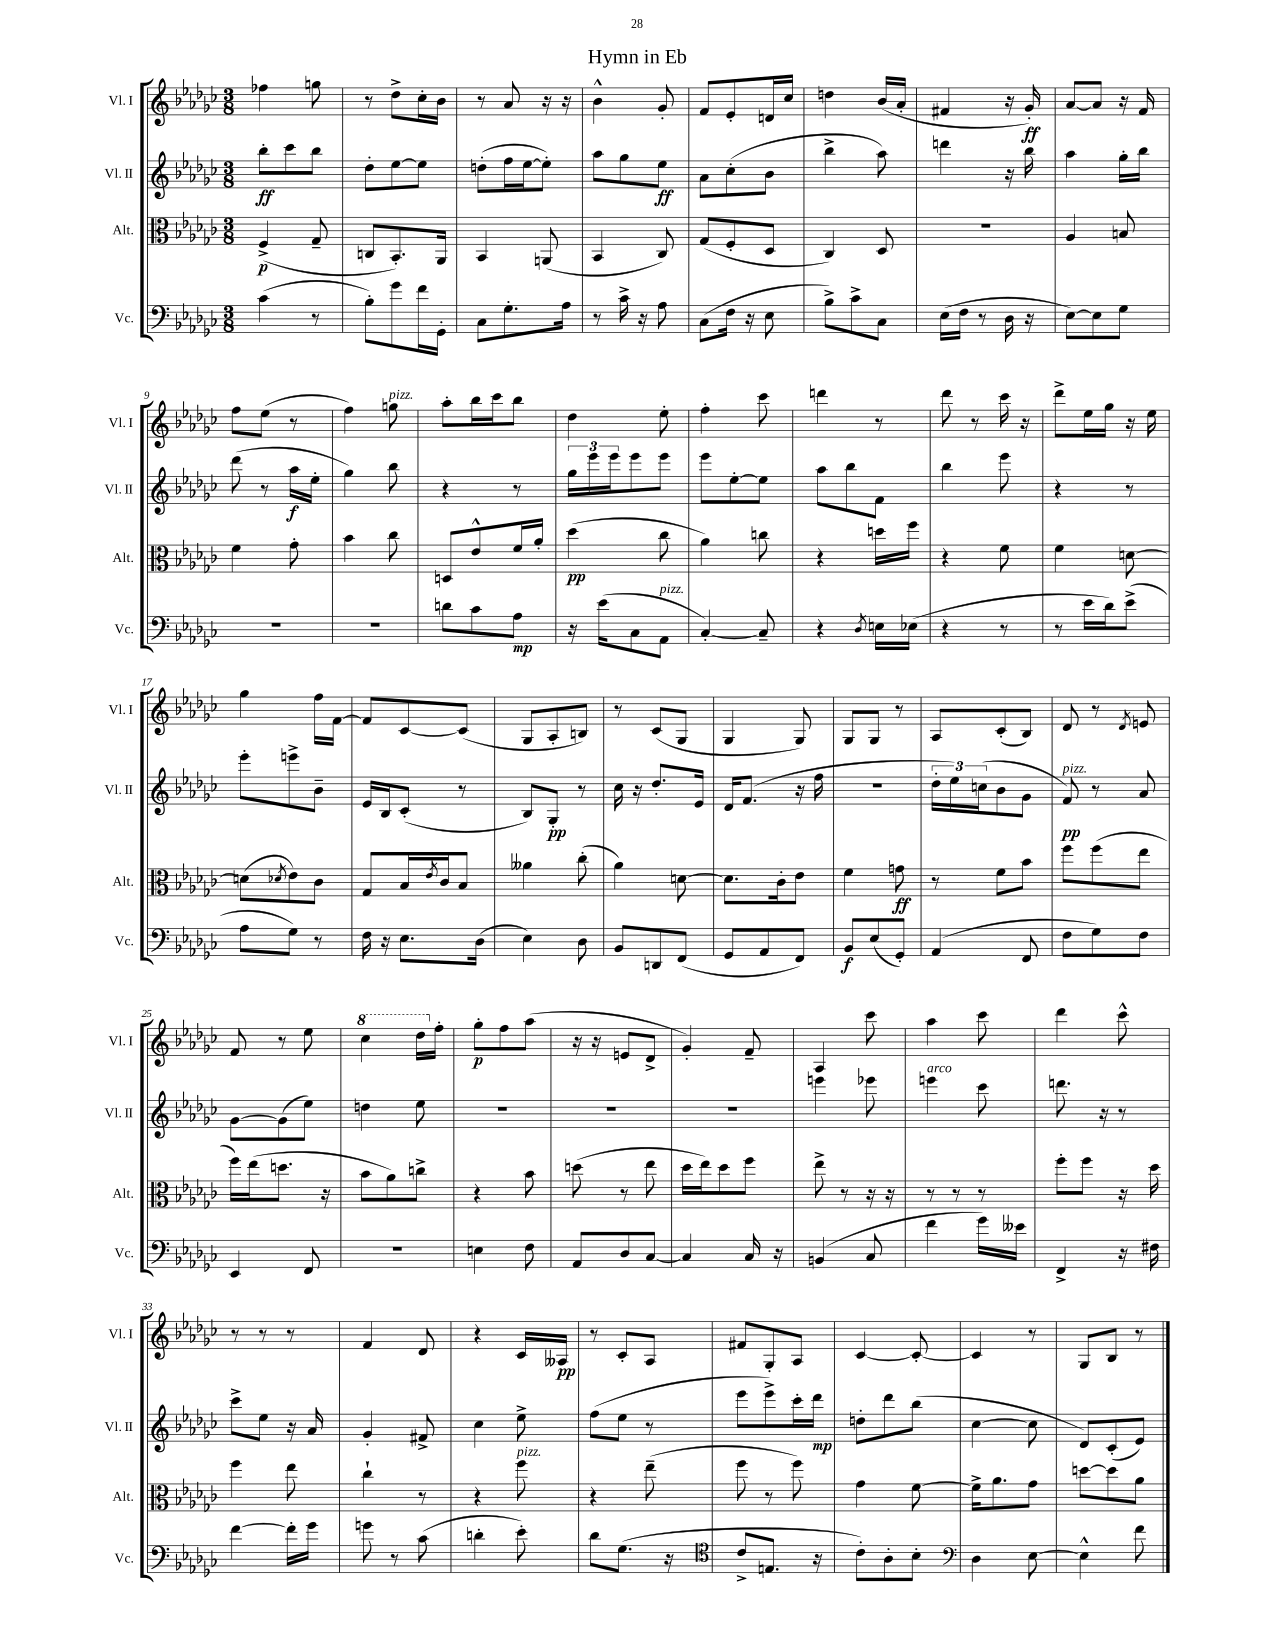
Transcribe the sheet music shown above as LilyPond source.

\header { title = "Hymn in Eb" }
<<
\new StaffGroup <<
\new Staff = "s0" \with { instrumentName = "Vl. I" shortInstrumentName = "Vl. I" } {
    \clef treble \key ges \major \numericTimeSignature \time 3/8
    fes''4 g''8 |
    r8 des''8-> ces''16-. bes'16 |
    r8 aes'8 r16 r16 |
    bes'4-^ ges'8-. |
    f'8 ees'8-. d'16 ces''16 |
    d''4 bes'16( aes'16-. |
    fis'4 r16 ges'16-.\ff) |
    aes'8~ aes'8 r16 f'16 |
    f''8 ees''8( r8 |
    f''4) g''8^\markup { \italic "pizz." } |
    aes''8-. bes''16 ces'''16 bes''8 |
    des''4 ees''8-. |
    f''4-. ces'''8 |
    d'''4 r8 |
    des'''8 r8 ces'''16 r16 |
    des'''8-> ees''16 ges''16 r16 ees''16 |
    ges''4 f''16 f'16~ |
    f'8 ces'8~ ces'8( |
    ges8 aes8-. b8) |
    r8 ces'8( ges8 |
    ges4 ges8) |
    ges8 ges8 r8 |
    aes8 ces'8-.( bes8) |
    des'8 r8 \acciaccatura { des'8 } e'8 |
    f'8 r8 ees''8 |
    \ottava #1 ces'''4 des'''16 \ottava #0 f''16-. |
    ges''8-.\p f''8 aes''8( |
    r16 r16 e'8 des'8-> |
    ges'4-.) f'8-- |
    aes4 ces'''8 |
    aes''4 ces'''8 |
    des'''4 ces'''8-^ |
    r8 r8 r8 |
    f'4 des'8 |
    r4 ces'16 aeses16\pp |
    r8 ces'8-. aes8 |
    fis'8 ges8-. aes8 |
    ces'4~ ces'8~-. |
    ces'4 r8 |
    ges8 bes8 r8 \bar "|." |
}
\new Staff = "s1" \with { instrumentName = "Vl. II" shortInstrumentName = "Vl. II" } {
    \clef treble \key ges \major \numericTimeSignature \time 3/8
    bes''8-.\ff ces'''8 bes''8 |
    des''8-. ees''8~ ees''8 |
    d''8-.( f''16 ees''16~ ees''8-.) |
    aes''8 ges''8 ees''8\ff |
    aes'8 ces''8-.( bes'8 |
    bes''4-> aes''8) |
    d'''4 r16 bes''16 |
    aes''4 ges''16-. bes''16 |
    des'''8( r8 aes''16\f ees''16-. |
    ges''4) bes''8 |
    r4 r8 |
    \tuplet 3/2 { ges''16 ees'''16 ees'''16 } ees'''8 ees'''8 |
    ees'''8 ees''8~-. ees''8 |
    aes''8 bes''8 f'8 |
    bes''4 ees'''8 |
    r4 r8 |
    ees'''8-. e'''8-> bes'8-- |
    ees'16 bes16 ces'8-.( r8 |
    bes8) ges8-.\pp r8 |
    ces''16 r16 des''8.-. ees'16 |
    des'16 f'8.( r16 f''16 |
    R4. |
    \tuplet 3/2 { des''16-. ees''16) c''16( } bes'8 ges'8 |
    f'8\pp^\markup { \italic "pizz." }) r8 aes'8 |
    ges'8~ ges'8( ees''8) |
    d''4 ees''8 |
    R4. |
    R4. |
    R4. |
    e'''4 ees'''8 |
    e'''4^\markup { \italic "arco" } ces'''8 |
    d'''8. r16 r8 |
    ces'''8-> ees''8 r16 aes'16 |
    ges'4-. fis'8-> |
    ces''4 ees''8-> |
    f''8( ees''8 r8 |
    ees'''8 ees'''8->) ces'''16-. des'''16\mp |
    d''8-. des'''8 bes''8( |
    ces''4~ ces''8 |
    des'8) ces'8-.( ees'8) \bar "|." |
}
\new Staff = "s2" \with { instrumentName = "Alt." shortInstrumentName = "Alt." } {
    \clef alto \key ges \major \numericTimeSignature \time 3/8
    f4->\p( ges8-- |
    c8 bes,8.-.) aes,16 |
    bes,4 a,8( |
    bes,4 ces8) |
    ges8( f8-. des8 |
    ces4) des8 |
    R4. |
    aes4 b8 |
    f'4 ges'8-. |
    bes'4 ces''8 |
    d8 ees'8-^ f'16 aes'16-. |
    des''4\pp( ces''8 |
    aes'4) c''8 |
    r4 d''16 f''16 |
    r4 f'8 |
    f'4 d'8~ |
    d'8( \acciaccatura { des'8 } ees'8) ces'8 |
    ges8 bes16 \acciaccatura { ees'8 } ces'16 bes8 |
    aeses'4 ces''8-.( |
    aes'4) d'8~ |
    d'8. ces'16-. ees'8 |
    f'4 g'8\ff |
    r8 f'8 bes'8 |
    f''8 f''8( ees''8 |
    f''16) ees''16( d''8. r16 |
    bes'8 aes'8) c''8-> |
    r4 bes'8 |
    d''8( r8 ees''8 |
    des''16 ees''16) des''8 f''8 |
    ees''8-> r8 r16 r16 |
    r8 r8 r8 |
    f''8-. f''8 r16 des''16 |
    f''4 ees''8 |
    ces''4-! r8 |
    r4 f''8^\markup { \italic "pizz." } |
    r4 ees''8--( |
    f''8 r8 f''8) |
    ges'4 f'8~ |
    f'16-> aes'8. ges'8 |
    d''8~ d''8 aes'8 \bar "|." |
}
\new Staff = "s3" \with { instrumentName = "Vc." shortInstrumentName = "Vc." } {
    \clef bass \key ges \major \numericTimeSignature \time 3/8
    ces'4( r8 |
    bes8-.) ges'8 f'16 ges,16-. |
    ces8 ges8.-. aes16 |
    r8 ces'16-> r16 aes8 |
    ces8( f16 r16 ees8 |
    bes8->) ces'8-> ces8 |
    ees16( f16 r8 des16 r16 |
    ees8~) ees8 ges8 |
    R4. |
    R4. |
    d'8 ces'8 aes8\mp |
    r16 ees'16( ces8 aes,8^\markup { \italic "pizz." } |
    ces4~-.) ces8-- |
    r4 \acciaccatura { des8 } e16 ees16( |
    r4 r8 |
    r8 ees'16 des'16) ees'8->( |
    aes8 ges8) r8 |
    f16 r16 ees8. des16( |
    ees4) des8 |
    bes,8 d,8 f,8( |
    ges,8 aes,8 f,8) |
    bes,8\f ees8( ges,8-.) |
    aes,4( f,8 |
    f8 ges8) f8 |
    ees,4 f,8 |
    R4. |
    e4 f8 |
    aes,8 des8 ces8~ |
    ces4 ces16 r16 |
    b,4( ces8 |
    f'4 ges'16) eeses'16 |
    f,4-> r16 fis16 |
    f'4~ f'16-. ges'16 |
    g'8 r8 ces'8( |
    d'4-. ees'8-.) |
    des'8 ges8.( r16 |
    \clef tenor ces'8-> e8. r16 |
    ces'8-.) aes8-. bes8-. |
    \clef bass des4 ees8~ |
    ees4-^ f'8 \bar "|." |
}
>>
>>
